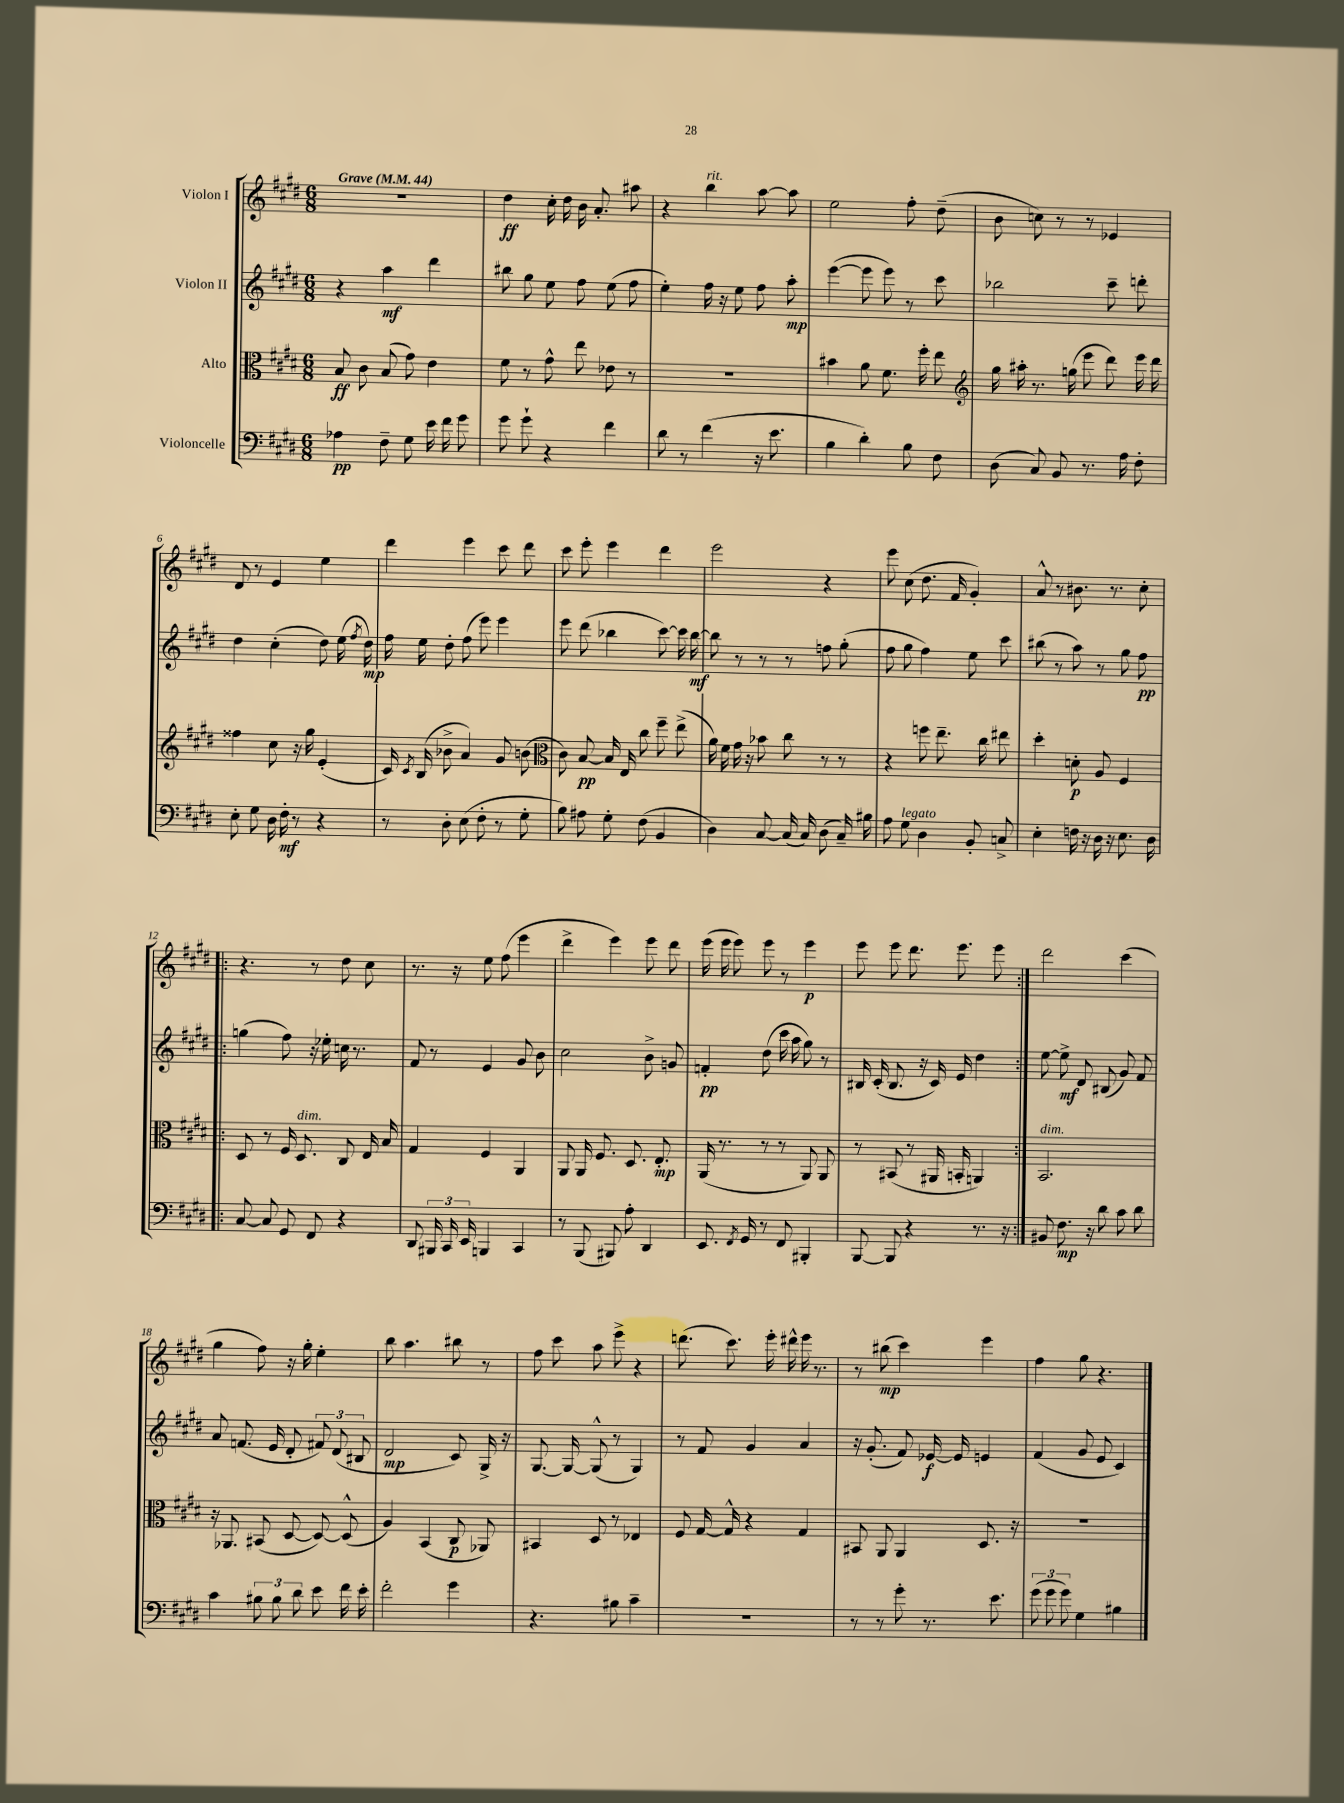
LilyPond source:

<<
\new StaffGroup <<
\new Staff = "s0" \with { instrumentName = "Violon I" } {
    \clef treble \key e \major \numericTimeSignature \time 6/8 \tempo "Grave" 4 = 44
    \autoBeamOff R2. |
    dis''4\ff cis''16-. dis''16 b'16 a'8.-. ais''8 |
    r4 b''4^\markup { \italic "rit." } a''8~ a''8 |
    e''2 fis''8-. dis''8--( |
    b'8 c''8) r8 r8 ees'4 |
    dis'8 r8 e'4 e''4 |
    dis'''4 e'''4 cis'''8 dis'''8 |
    cis'''8 e'''8-. e'''4 dis'''4 |
    e'''2 r4 |
    e'''8 cis''8( dis''8. fis'16 gis'4-.) |
    a'8-^ r8 bis'8. r8. cis''8-. |
    \repeat volta 2 { r4. r8 dis''8 cis''8 |
    r8. r16 e''8 fis''8( e'''4 |
    dis'''4-> e'''4) e'''8 dis'''8 |
    e'''16( e'''16 e'''8) e'''8 r8 e'''4\p |
    e'''8 e'''8 dis'''8. e'''8. e'''8 | }
    dis'''2 cis'''4( |
    gis''4 fis''8) r16 gis''16-. e''4-. |
    b''8 a''4. bis''8 r8 |
    fis''8 cis'''8 a''8 e'''8-> r4 |
    d'''8.( cis'''8.) e'''16-. dis'''16-^ e'''16 r8. |
    r8 bis''8\mp( cis'''4) e'''4 |
    fis''4 gis''8 r4. \bar "|." |
}
\new Staff = "s1" \with { instrumentName = "Violon II" } {
    \clef treble \key e \major \numericTimeSignature \time 6/8
    \autoBeamOff r4 a''4\mf dis'''4 |
    bis''8 gis''8 e''8 fis''8 e''8( fis''8 |
    e''4-.) fis''16 r16 e''8 fis''8 a''8-.\mp |
    e'''4~( e'''8 e'''8) r8 cis'''8 |
    bes''2 cis'''8-- d'''8-. |
    dis''4 cis''4-.( dis''8) e''16( \acciaccatura { fis''8 } dis''16\mp) |
    fis''16 e''16 dis''8-. fis''8( e'''8) e'''4 |
    e'''8 dis'''8( bes''4 cis'''8~) cis'''16 bes''16~\mf |
    bes''8 r8 r8 r8 f''8 gis''8-.( |
    fis''8 gis''8 fis''4) e''8 cis'''8 |
    bis''8( r8 a''8) r8 gis''8 fis''8\pp |
    \repeat volta 2 { g''4( fis''8) r16 ees''16-. c''16 r8. |
    fis'8 r8 e'4 gis'8 b'8 |
    cis''2 b'8-> g'8 |
    f'4-.\pp dis''8( cis'''16 a''16 gis''8) r8 |
    bis16 cis'16-.( bis8. r16 cis'16) e'16 dis''4 | }
    e''8~ e''8->\mf dis'8 bis8( gis'8) fis'8 |
    a'8 f'8.( e'16 dis'8-. \tuplet 3/2 { fis'8) dis'8( bis8 } |
    dis'2\mp cis'8) gis16-> r16 |
    gis8.~ gis16~ gis8-^( r8 gis4) |
    r8 fis'8 gis'4 a'4 |
    r16 gis'8.-.( fis'8) ees'16~\f ees'16 e'4 |
    fis'4( gis'8 e'8 cis'4) \bar "|." |
}
\new Staff = "s2" \with { instrumentName = "Alto" } {
    \clef alto \key e \major \numericTimeSignature \time 6/8
    \autoBeamOff b8\ff cis'8 b8( gis'8) e'4 |
    fis'8 r8 gis'8-^ e''8 ees'8 r8 |
    R2. |
    bis'4 a'8 fis'8. fis''16-. e''8 |
    \clef treble gis''16 ais''16-. r8. g''16( e'''8 dis'''8) e'''16 dis'''16 |
    fisis''4 cis''8 r16 gis''16 e'4-.( |
    cis'16) \acciaccatura { cis'8 } b16( bes'8-> a'4) gis'8 b'8( |
    \clef alto cis'8) b8~\pp b16 e16 cis''8 fis''8-- e''8->( |
    a'16) fis'16 gis'16 r16 bes'8 cis''8 r8 r8 |
    r4 f''8 e''8.-- cis''16 eis''8 |
    dis''4-. d'8-.\p a8 fis4 |
    \repeat volta 2 { dis8 r8 fis16 dis8.^\markup { \italic "dim." } cis8 e16 b16 |
    gis4 fis4 a,4 |
    a,8 a,16 fis8. dis8. e8.-.\mp |
    a,16( r8. r8 r8 a,8) a,8 |
    r8 bis,8( r8 ais,16 b,16-. a,4) | }
    b,2.^\markup { \italic "dim." } |
    r16 aes,8. bis,8( dis8~ dis8~) dis8-^( |
    a4) b,4( cis8\p aes,8) |
    bis,4 dis8 r8 ees4 |
    fis8 gis16~ gis16-^ r4 gis4 |
    bis,8 a,8 a,4 dis8. r16 |
    R2. \bar "|." |
}
\new Staff = "s3" \with { instrumentName = "Violoncelle" } {
    \clef bass \key e \major \numericTimeSignature \time 6/8
    \autoBeamOff aes4\pp fis8-- gis8 e'16 fis'16 gis'8 |
    gis'8 gis'8-! r4 fis'4 |
    dis'8 r8 fis'4( r16 e'8. |
    b4 dis'4-.) b8 fis8 |
    dis8( cis8) b,8 r8. a16 fis8-. |
    e8-. gis8 dis16 fis16-.\mf r8 r4 |
    r8 dis8-. e8( fis8-. r8 gis8-. |
    b8) ais8 gis8-. fis8( b,4 |
    dis4) cis8~ cis16( cis16) dis8( cis16--) bis16 |
    a8 gis8^\markup { \italic "legato" } dis4 b,8-. c8-> |
    e4-. f16 r16 dis16 r16 e8. dis16 |
    \repeat volta 2 { cis8~ cis8 gis,8 fis,8 r4 |
    dis,8 \tuplet 3/2 { bis,,16 cis,16 e,16 } b,,4 cis,4 |
    r8 b,,8( bis,,8) a8-. dis,4 |
    e,8. \acciaccatura { fis,8 } gis,16 r8 fis,8 bis,,4-. |
    b,,8~ b,,8 r4 r8. r16 | }
    bis,8 fis8.\mp r16 dis'8 cis'8 dis'8 |
    cis'4 \tuplet 3/2 { bis8 bis8 dis'8 } e'8 fis'16 e'16-. |
    fis'2-. gis'4 |
    r4. bis8 cis'4-- |
    R2. |
    r8 r8 gis'8-. r8. e'8. |
    \tuplet 3/2 { gis'8( gis'8 gis'8) } gis4 bis4 \bar "|." |
}
>>
>>
